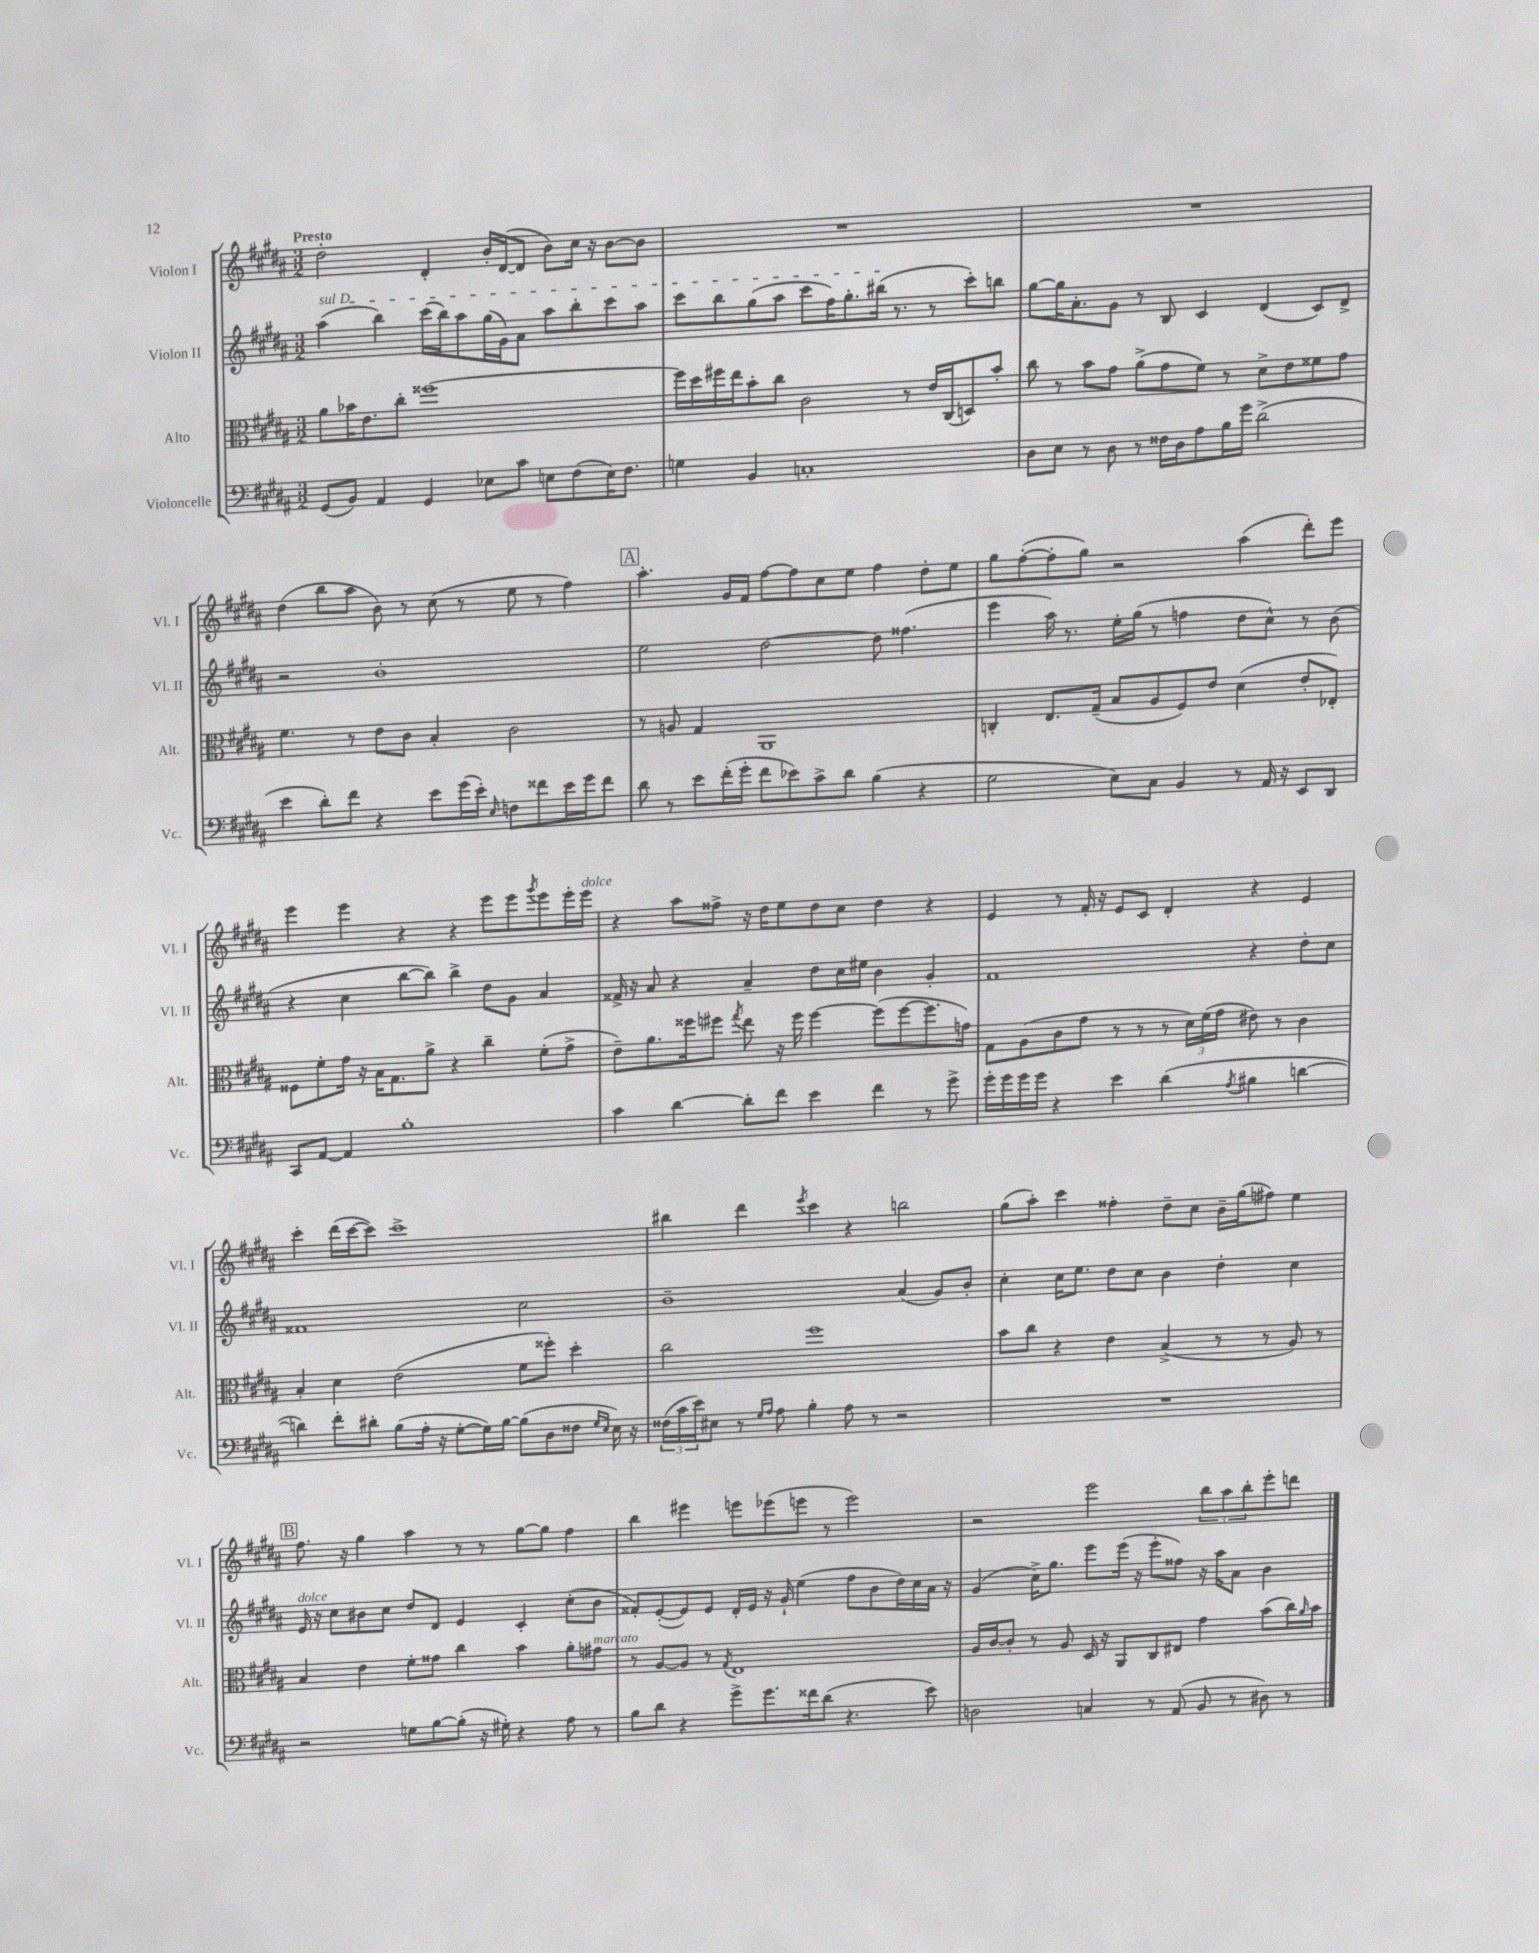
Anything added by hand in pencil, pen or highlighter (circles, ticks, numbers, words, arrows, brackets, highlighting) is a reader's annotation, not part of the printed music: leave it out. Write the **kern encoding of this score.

**kern	**kern	**kern	**kern
*part4	*part3	*part2	*part1
*staff4	*staff3	*staff2	*staff1
*I"Violoncelle	*I"Alto	*I"Violon II	*I"Violon I
*I'Vc.	*I'Alt.	*I'Vl. II	*I'Vl. I
*clefF4	*clefC3	*clefG2	*clefG2
*k[f#c#g#d#a#]	*k[f#c#g#d#a#]	*k[f#c#g#d#a#]	*k[f#c#g#d#a#]
*M3/2	*M3/2	*M3/2	*M3/2
=1	=1	=1	=1
!	!	!	!LO:TX:a:B:t=Presto
!	!	!LO:TX:a:i:t=sul D	!
(8GG#/L	8a#\L	(4aa#\	2dd#'\
8BB/J)	16b-X\K	.	.
.	8.e\	.	.
4AA#/	.	4bb\)	.
.	8cc#'\J	.	.
4GG#/	[1ff##X	(16ccc#\LL	4d#'/
.	.	16bb\J)	.
.	.	8aa#\	.
8E-X\L	.	(16gg#\L	16b'/LL
.	.	16g#\J)	([16d#/J
8c#\J	.	8a#\J	8d#/J]
8En\L	.	8aa#\L	8b\L)
(8F#\	.	8bb'\	16cc#\Jk
.	.	.	16r
16E\K)	.	8ccc#\	[8b\L
8.F#\J	.	.	.
.	.	8aa#\J	8b\J]
=2	=2	=2	=2
4Gn\	16ff##\LL]	8ccc#\L	1.r
.	16dd#\	.	.
.	16ff#X\	8bb\	.
.	16ee\J	.	.
4BB/	8b'\	(8gg#\	.
.	8cc#\J	8aa#\J	.
1Cn'	2c#\	8ccc#\L	.
.	.	16ff#\K)	.
.	.	8.gg#'\	.
.	.	(16bb#X\Jk	.
.	.	8.r	.
.	8r	.	.
.	16e/LL	8r	.
.	(16C#/J	.	.
.	8Dn/)	8ccc#'\L)	.
.	8b'/J	8bbn\J	.
=3	=3	=3	=3
8D#\L	8cc#\	[8gg#\L	1.r
8E\J	8r	16gg#\K]	.
.	.	8.a#'\	.
8r	8b\L	.	.
8D#\	8g#\J	8g#\J	.
8r	(8a#^\L	8r	.
16F##X\LL	8g#\	8B/	.
16D#\J	.	.	.
8A#\	8f#\J)	4c#/	.
16B\L	8r	.	.
16g#\JJ	.	.	.
(2d#^\	8d#^\L	(4d#/	.
.	8e\	.	.
.	8f##X\	8c#/L)	.
.	8g#\J	8d#^/J	.
!!LO:LB:g=z
=4	=4	=4	=4
4e\	4.f#\	2r	(4dd#\
8d#'\L)	.	.	8bb\L
8f#\J	8r	.	8aa#\J
4r	8e\L	1b'	8b\)
.	8c#\J	.	8r
8e\L	4B'/	.	(8cc#\
(16g#\L	.	.	8r
16e'\JJ)	.	.	.
16qqE/	.	.	.
8Fn\L	2c#\	.	8ee\
8f##X\	.	.	8r
16e\L	.	.	4ff#\)
16g#\J	.	.	.
8f##\J	.	.	.
!!LO:REH:place=s1:t=A
=5	=5	=5	=5
8d#\	8r	2ee\	4.aa#'\
8r	8An/	.	.
8e\L	4G#/	.	.
(16f#'\L	.	.	16g#/LL
16g#'\JJ	.	.	16f#/JJ
8f#\L	1AA#	[2dd#\	[8ff#\L
8e-X\)	.	.	8ff#\]
8c#^\	.	.	8cc#\
8d#\J	.	.	8ee\J
(4B\	.	8dd#\]	4ff#\
.	.	(4.ff##X\	.
4r	.	.	8dd#'\L
.	.	.	8ee\J
=6	=6	=6	=6
2G#\	4Cn'/	4eee\	8gg#\L
.	.	.	([8ff#'\
.	8.E/L	16aa#\)	8ff#'\]
.	.	8.r	.
.	.	.	8gg#\J)
.	(16G#~/Jk	.	.
8E\L)	8B/L	16ee'\LL	2r
.	.	(16gg#\JJ	.
8C#\J	8A#/	8r	.
4BB/	8F#/)	4ffn\	.
.	8e/J	.	.
8r	(4d#\	8dd#\L	(4aa#\
16AA#/	.	8cc#^^\J)	.
16r	.	.	.
8EE/L	8e'/L	8r	8ddd#'\L)
8DD#/J	8E-X'/J)	(8b\	8eee\J
!!LO:LB:g=z
=7	=7	=7	=7
8CC#/L	8F##X\L	4r	4eee\
[8AA#/J	8f#'\	.	.
4AA#/]	16g#\Jk	4cc#\	4eee\
.	16r	.	.
.	16B\KL	.	.
.	8.G#\	.	.
1B'	.	[8bb\L	4r
.	8a#^\J	8bb\J])	.
.	4r	4bb^\	4r
.	4cc#~\	8dd#\L	8eee\L
.	.	8g#\J	8eee\
.	.	.	8qggg#/
.	(8f#'\L	4a#/	8eee\
.	8g#^\J	.	16eee'\L
!	!	!	!LO:TX:a:i:t=dolce
.	.	.	16eee\JJ
=8	=8	=8	=8
4c#\	8e~\L)	16f##X^/	4r
.	.	16r	.
.	8.a#\	8a#/	.
[4d#\	.	4r	8aa#\L
.	16ff##X\k	.	.
.	8ff#X\J	.	8ff##X^\J
.	8qgg#/	.	.
8d#'\L]	8ee\	4a#~/	16r
.	.	.	16dd#\KL
8f#\J	16r	.	8ee\
.	16ff#\	.	.
4e\	[4ff#\	8dd#\L	8dd#\
.	.	16cc#\L	8cc#\J
.	.	16ee#X\JJ	.
4f#\	(8ff#\L]	4b\	4dd#\
.	[8ff#\	.	.
8r	8.ff#\]	4g#'/	4r
8g#^\	.	.	.
.	16gn\Jk)	.	.
=9	=9	=9	=9
16g#'\LL	8G#\L	1f#	4e/
16g#\	.	.	.
16g#\	(8A#\	.	.
16g#\JJ	.	.	.
4r	8c#\	.	8r
.	8g#\J	.	16f#'/
.	.	.	16r
4e\	8r	.	8e/L
.	8r	.	8c#/J
(4d#\	8r	.	4d#'/
.	24d#\LL)	.	.
.	(24f#\	.	.
.	24g#\JJ	.	.
8qA#/	.	.	.
4B#X\	8e#X\)	4r	4r
.	8r	.	.
[4dn\	4c#\	8dd#'\L	4e/
.	.	8cc#\J	.
!!LO:LB:g=z
=10	=10	=10	=10
4dn\])	4B'/	1f##X	4ccc#'\
8f#'\L	4d#\	.	(16ddd#\LL
.	.	.	[16ccc#\J
8d#X'\J	.	.	8ccc#\J])
(8B\L	(2e\	.	1ccc#^
16A#'\Jk	.	.	.
16r	.	.	.
[8G#'\L	.	.	.
16G#\L])	.	.	.
[16B\JJ	.	.	.
(8B\L]	8f#\L	2cc#\	.
8D#\	8ff##X'\J)	.	.
8F##X\J	4dd#'\	.	.
16qqG#/LL	.	.	.
16qqE/JJ	.	.	.
16E\)	.	.	.
16r	.	.	.
=11	=11	=11	=11
(24F##X\LL	2cc#\	1b~	4bb#X\
24c#\	.	.	.
24e\J)	.	.	.
8E#X\J	.	.	.
8r	.	.	4ddd#\
16qqG#/LL	.	.	.
16qqA#/JJ	.	.	.
8A#\	.	.	.
.	.	.	8qeee/
4B'\	1ff#	.	4ccc#\
8A#\	.	.	4r
8r	.	.	.
2r	.	(4a#/	2bbn\
.	.	8g#/L)	.
.	.	8b'/J	.
=12	=12	=12	=12
1.r	8b\L	4cc#'\	(8gg#\L
.	8cc#\J	.	8aa#'\J)
.	4r	16cc#\KL	4ccc#\
.	.	8.ee\J	.
.	4e\	8dd#\L	4ff##X'\
.	.	8cc#\J	.
.	(4B^/	4b\	8dd#~\L
.	.	.	8cc#\J
.	8r	4dd#'\	16b~\LL
.	.	.	(16gg#\J
.	8r	.	8ff#X\J)
.	8A#/)	4cc#\	4ee\
.	8r	.	.
!!LO:LB:g=z
!!LO:REH:place=s1:t=B
=13	=13	=13	=13
!	!	!LO:TX:a:i:t=dolce	!
2r	4B/	16e/	8.ff#\
.	.	16r	.
.	.	8cc#\L	.
.	.	.	16r
.	4e\	8b#X\	4gg#\
.	.	8cc#\J	.
8Gn\L	8f#'\L	8dd#/L	4aa#\
[8B\	8g##X\J	8d#/J	.
(8B'\J]	4cc#\	4e/	8r
16r	.	.	8r
16G#X'\)	.	.	.
4r	4b\	4c#'/	[8gg#\L
.	.	.	8gg#\J]
8A#\	8a#'\L	(8cc#'\L	4ff#\
!	!LO:TX:a:i:t=marcato	!	!
8r	8g#X\J	8b#\J	.
=14	=14	=14	=14
8B\L	8r	8f##X'/L)	4bb\
8d#\J	[8A#/L	([8e'/	.
4r	8A#/J]	8e/])	4eee#X\
.	8r	8e/J	.
.	8qG#/	.	.
8g#^\L	1E	16d#'/LL	8eeen\L
.	.	16e/JJ	.
8.g#\	.	16r	(8eee-X\
.	.	16g#`/	.
.	.	(4ee\	8eeen\J
16f##X\k	.	.	.
(8d#\J	.	.	8r
4.r	.	8ff#\L	2eee\)
.	.	8b\	.
.	.	16dd#\L)	.
.	.	16cc#\	.
8e\)	.	16a#\JJ	.
.	.	16r	.
=15	=15	=15	=15
2Dn\	16A#/LL	(4g#/	2r
.	[16c#/J	.	.
.	8c#'/J]	.	.
.	8r	16cc#^\KL)	.
.	.	8.gg#\J	.
.	8A#/	.	.
4Cn/	16D#/	8eee\L	2eee\
.	16r	.	.
.	8AA#/L	(16eee\Jk	.
.	.	16r	.
8r	8C#/	8eee'\L	.
(8AA#/	8E#X/J	8ff##X\J)	.
8BB/	4g#\	16r	12bb\L
.	.	16aa#\KL	.
.	.	.	12aa#\
8r	.	8a#\J	.
.	.	.	12bb'\
8D#X\)	(8b\L	4b\	8eee'\
8r	16cc#\L)	.	8dddn\J
.	16qqa#/	.	.
.	16b\JJ	.	.
==	==	==	==
*-	*-	*-	*-
